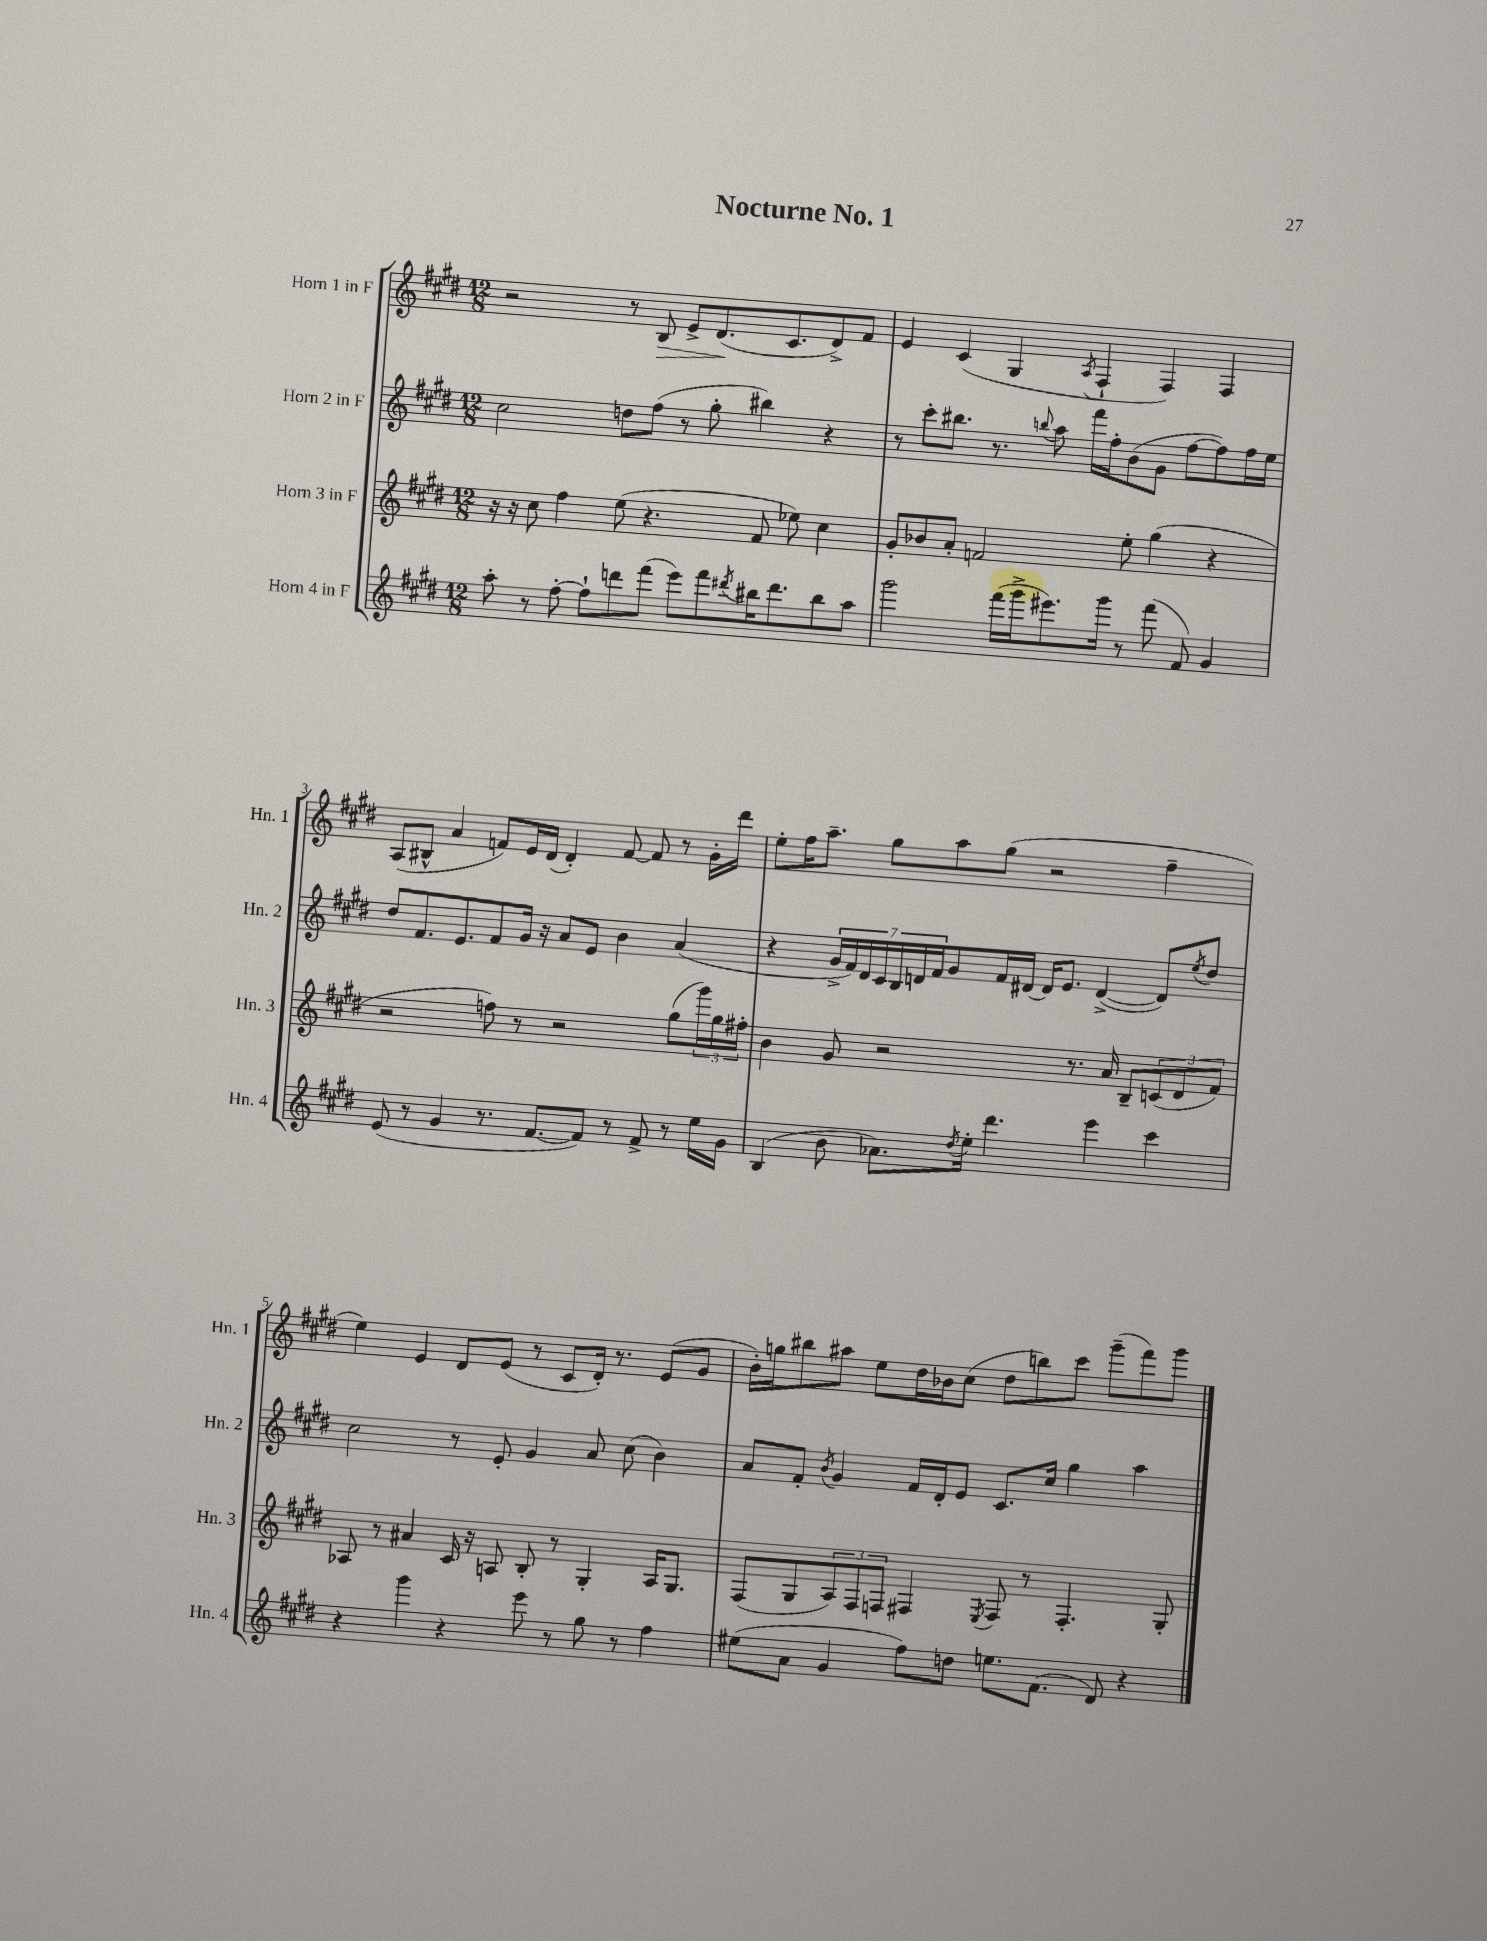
\header { title = "Nocturne No. 1" }
<<
\new StaffGroup <<
\new Staff = "s0" \with { instrumentName = "Horn 1 in F" shortInstrumentName = "Hn. 1" } {
    \clef treble \key e \major \numericTimeSignature \time 12/8
    r2 r8 b8\> e'8-> dis'8.\!( cis'8. dis'8->) fis'8 |
    e'4 cis'4( gis4 \acciaccatura { a8 } fis4-! fis4) fis4 |
    a8( bis8-^ a'4 f'8) e'16 dis'16( dis'4-.) f'8~ f'8 r8 gis'16-. dis'''16 |
    e''8-. fis''16 a''8.-- gis''8 a''8 gis''8( r2 fis''4-- |
    e''4) e'4 dis'8 e'8( r8 cis'8 dis'16-.) r8. e'8( gis'8 |
    b'16-.) g''16 bis''8 ais''8 e''8 dis''16 bes'16 cis''8( dis''8 b''8) cis'''8 gis'''8--( fis'''8) gis'''8 \bar "|." |
}
\new Staff = "s1" \with { instrumentName = "Horn 2 in F" shortInstrumentName = "Hn. 2" } {
    \clef treble \key e \major \numericTimeSignature \time 12/8
    cis''2 d''8 fis''8( r8 gis''8-. bis''4) r4 |
    r8 cis'''8-. bis''8. r8. \appoggiatura { b''8 } a''8 fis'''16 fis''16-. b'8( gis'8 fis''8~ fis''8) fis''16 e''16 |
    dis''8 fis'8. e'8. fis'8 gis'16 r16 a'8 e'8 b'4 a'4( |
    r4 \tuplet 7/4 { gis'16-> fis'16) dis'16 cis'16 b16 d'16 fis'16 } gis'8 fis'16 dis'16~ dis'16 e'8. dis'4~->( dis'8) \acciaccatura { e''8 } dis''8 |
    cis''2 r8 e'8-. gis'4 a'8 cis''8( b'4) |
    a'8 fis'8-. \acciaccatura { b'8 } gis'4 fis'16 dis'16-. e'8 cis'8. cis''16 gis''4 a''4 \bar "|." |
}
\new Staff = "s2" \with { instrumentName = "Horn 3 in F" shortInstrumentName = "Hn. 3" } {
    \clef treble \key e \major \numericTimeSignature \time 12/8
    r16 r16 cis''8 fis''4 e''8( r4. fis'8 ees''8) cis''4 |
    gis'8-. bes'8 a'8-. f'2 e''8-. gis''4( r4 |
    r2 f''8) r8 r2 gis''8( \tuplet 3/2 { gis'''16) gis''16 fis''16-. } |
    b'4 gis'8 r2 r8. a'16 b8-- \tuplet 3/2 { c'8( dis'8 fis'8) } |
    aes8 r8 ais'4 cis'16 r16 a8 b8-. r8 gis4-. a16 gis8. |
    fis8( gis8 \tuplet 3/2 { a8) fis8 f8 } fis4 \acciaccatura { e8 } fis8 r8 fis4.-. gis8-. \bar "|." |
}
\new Staff = "s3" \with { instrumentName = "Horn 4 in F" shortInstrumentName = "Hn. 4" } {
    \clef treble \key e \major \numericTimeSignature \time 12/8
    a''8-. r8 fis''8~-. fis''8-! d'''8 fis'''8( e'''8) fis'''8 \acciaccatura { dis'''8 } bis''16 dis'''8. bis''8 a''8 |
    gis'''2 fis'''16( gis'''16-> eis'''8.) gis'''16 r8 fis'''8( fis'8) gis'4 |
    e'8( r8 gis'4 r8. fis'8.~ fis'8) r8 fis'8-> r8 e''16 gis'16 |
    b4( b'8 aes'8.) \acciaccatura { dis''8 } e''16-. dis'''4. e'''4 cis'''4 |
    r4 gis'''4 r4 e'''8 r8 gis''8 r8 fis''4 |
    eis''8( a'8 gis'4 fis''8) d''8 e''8. fis'8.( dis'8) r4 \bar "|." |
}
>>
>>
